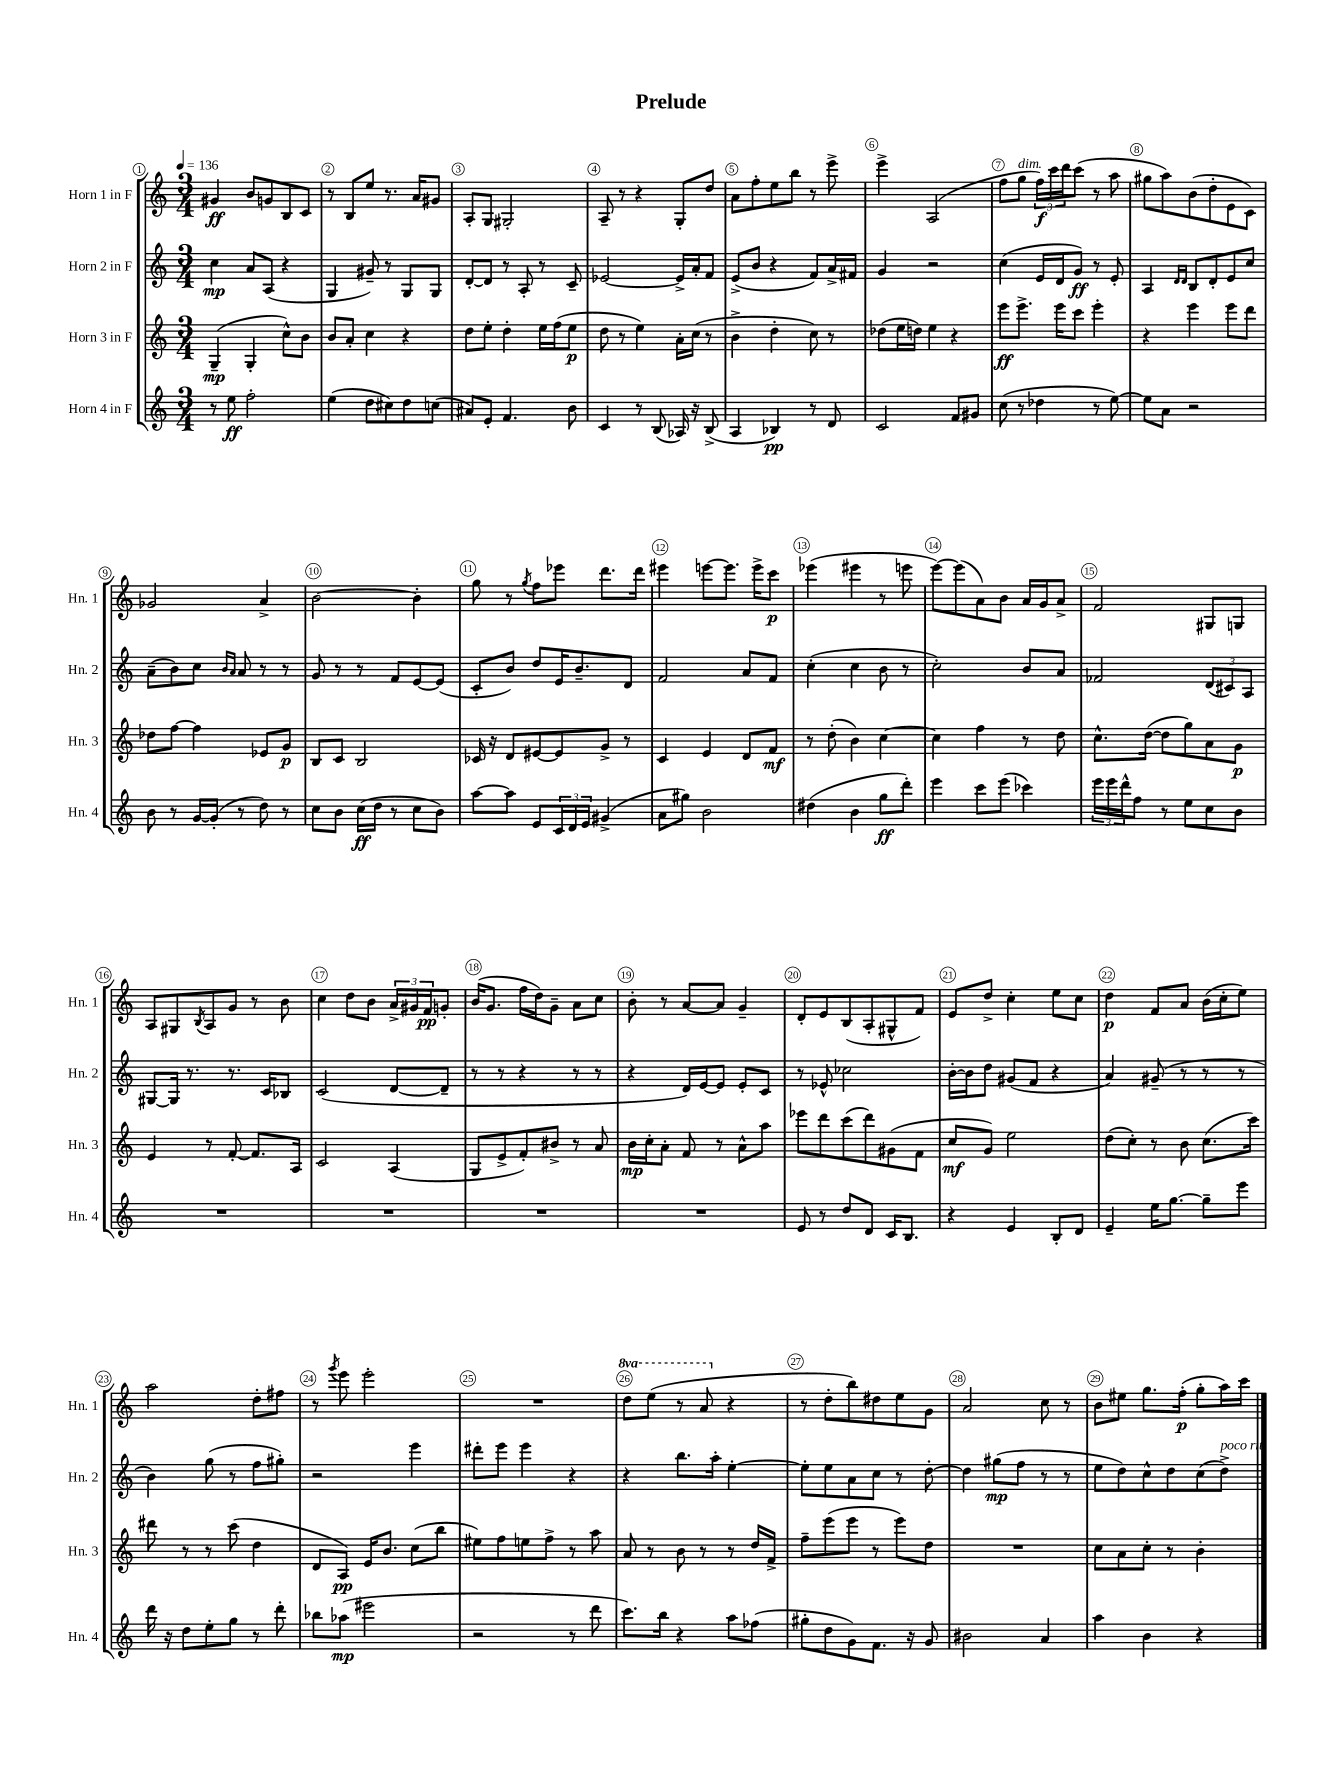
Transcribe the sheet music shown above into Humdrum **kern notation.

**kern	**dynam	**kern	**dynam	**kern	**dynam	**kern	**dynam
*part4	*part4	*part3	*part3	*part2	*part2	*part1	*part1
*staff4	*staff4	*staff3	*staff3	*staff2	*staff2	*staff1	*staff1
*I"Horn 4 in F	*	*I"Horn 3 in F	*	*I"Horn 2 in F	*	*I"Horn 1 in F	*
*I'Hn. 4	*	*I'Hn. 3	*	*I'Hn. 2	*	*I'Hn. 1	*
*clefG2	*	*clefG2	*	*clefG2	*	*clefG2	*
*k[]	*	*k[]	*	*k[]	*	*k[]	*
*M3/4	*	*M3/4	*	*M3/4	*	*M3/4	*
*MM136	*	*MM136	*	*MM136	*	*MM136	*
=1	=1	=1	=1	=1	=1	=1	=1
8r	.	(4G~/	mp	4cc\	mp	4g#X/	ff
8ee\	ff	.	.	.	.	.	.
2ff'\	.	4G'/	.	8a/L	.	8b/L	.
.	.	.	.	(8A/J	.	8gn/	.
.	.	8cc^^\L)	.	4r	.	8B/	.
.	.	8b\J	.	.	.	8c/J	.
=2	=2	=2	=2	=2	=2	=2	=2
(4ee\	.	8b/L	.	4G/	.	8r	.
.	.	8a'/J	.	.	.	8B/L	.
8dd\L	.	4cc\	.	8g#X~/)	.	8ee/J	.
8cc#X\)	.	.	.	8r	.	8.r	.
8dd\	.	4r	.	8G/L	.	.	.
.	.	.	.	.	.	16a/KL	.
(8ccn\J	.	.	.	8G/J	.	8g#X/J	.
=3	=3	=3	=3	=3	=3	=3	=3
8a#X/L)	.	8dd\L	.	[8d'/L	.	8A'/L	.
8e'/J	.	8ee'\J	.	8d/J]	.	8G/J	.
4.f/	.	4dd'\	.	8r	.	2G#X'/	.
.	.	.	.	8A'/	.	.	.
.	.	16ee\LL	.	8r	.	.	.
.	.	(16ff\J	.	.	.	.	.
8b\	.	8ee\J	p	8c~/	.	.	.
=4	=4	=4	=4	=4	=4	=4	=4
4c/	.	8dd\	.	[2e-X/	.	8A~/	.
.	.	8r	.	.	.	8r	.
8r	.	4ee\)	.	.	.	4r	.
(8B/	.	.	.	.	.	.	.
16A-X/)	.	16a'\LL	.	16e-^/LL]	.	8G'/L	.
16r	.	(16cc\JJ	.	16a'/J	.	.	.
(8B^/	.	8r	.	8f/J	.	8dd/J	.
=5	=5	=5	=5	=5	=5	=5	=5
4A/	.	4b^\	.	(8e^/L	.	8a\L	.
.	.	.	.	8b/J	.	8ff'\	.
4B-X/)	pp	4dd'\	.	4r	.	8ee\	.
.	.	.	.	.	.	8bb\J	.
8r	.	8cc\)	.	8f/L)	.	8r	.
8d/	.	8r	.	16a^/L	.	8eee^\	.
.	.	.	.	16f#X/JJ	.	.	.
=6	=6	=6	=6	=6	=6	=6	=6
2c/	.	(8dd-X\L	.	4g/	.	4eee^\	.
.	.	16ee\L	.	.	.	.	.
.	.	16ddn\JJ)	.	.	.	.	.
.	.	4ee\	.	2r	.	(2A/	.
8f/L	.	4r	.	.	.	.	.
8g#X/J	.	.	.	.	.	.	.
=7	=7	=7	=7	=7	=7	=7	=7
(8cc\	.	8eee\L	ff	(4cc\	.	8ff\L	.
!	!	!	!	!	!	!LO:TX:a:i:t=dim.	!
8r	.	8.eee^\J	.	.	.	8gg\J	.
4dd-X\	.	.	.	16e/LL	.	24ff\LL)	f
.	.	.	.	.	.	24ccc\	.
.	.	16eee\KL	.	16d/J	.	.	.
.	.	.	.	.	.	24ddd\J	.
.	.	8ccc\J	.	8g/J)	ff	(8ccc\J	.
8r	.	4eee'\	.	8r	.	8r	.
[8ee\)	.	.	.	8e'/	.	8aa\	.
=8	=8	=8	=8	=8	=8	=8	=8
8ee\L]	.	4r	.	4A/	.	8gg#X\L	.
8a\J	.	.	.	.	.	8aa\)	.
.	.	.	.	16qqd/LL	.	.	.
.	.	.	.	16qqd/JJ	.	.	.
2r	.	4eee\	.	8B/L	.	(8b\	.
.	.	.	.	8d'/	.	8dd'\	.
.	.	8eee\L	.	8e/	.	8e\	.
.	.	8ddd\J	.	8cc/J	.	8c\J)	.
!!LO:LB:g=z
=9	=9	=9	=9	=9	=9	=9	=9
8b\	.	8dd-X\L	.	(8a~\L	.	2g-X/	.
8r	.	[8ff\J	.	8b\)	.	.	.
[16g/LL	.	4ff\]	.	8cc\J	.	.	.
(16g'/JJ]	.	.	.	.	.	.	.
.	.	.	.	16qqb/LL	.	.	.
.	.	.	.	16qqa/JJ	.	.	.
8r	.	.	.	8a/	.	.	.
8dd\)	.	8e-X/L	.	8r	.	4a^/	.
8r	.	8g/J	p	8r	.	.	.
=10	=10	=10	=10	=10	=10	=10	=10
8cc\L	.	8B/L	.	8g/	.	[2b\	.
8b\J	.	8c/J	.	8r	.	.	.
(16cc\LL	ff	2B/	.	8r	.	.	.
16dd\JJ	.	.	.	.	.	.	.
8r	.	.	.	8f/L	.	.	.
8cc\L	.	.	.	[8e/	.	4b'\]	.
8b\J)	.	.	.	(8e/J]	.	.	.
=11	=11	=11	=11	=11	=11	=11	=11
[8aa\L	.	16c-X/	.	8c'/L	.	8gg\	.
.	.	16r	.	.	.	.	.
8aa\J]	.	8d/L	.	8b/J)	.	8r	.
.	.	.	.	.	.	8qgg/	.
8e/L	.	[8e#X/	.	8dd/L	.	8ff\L	.
24c/L	.	8e#/]	.	16e/K	.	8eee-X\J	.
24d/	.	.	.	.	.	.	.
.	.	.	.	8.b~/	.	.	.
24e/JJ	.	.	.	.	.	.	.
(4g#X^/	.	8g^/J	.	.	.	8.ddd\L	.
.	.	8r	.	8d/J	.	.	.
.	.	.	.	.	.	16ddd\Jk	.
=12	=12	=12	=12	=12	=12	=12	=12
8a\L	.	4c/	.	2f/	.	4eee#X\	.
8gg#X\J)	.	.	.	.	.	.	.
2b\	.	4e/	.	.	.	[8eeen\L	.
.	.	.	.	.	.	8.eee\J]	.
.	.	8d/L	.	8a/L	.	.	.
.	.	.	.	.	.	16eee^\KL	.
.	.	8f/J	mf	8f/J	.	8ccc\J	p
=13	=13	=13	=13	=13	=13	=13	=13
(4dd#X\	.	8r	.	(4cc'\	.	(4eee-X\	.
.	.	(8dd'\	.	.	.	.	.
4b\	.	4b\)	.	4cc\	.	4eee#X\	.
8gg\L	ff	[4cc\	.	8b\	.	8r	.
8ddd'\J)	.	.	.	8r	.	8eeen\	.
=14	=14	=14	=14	=14	=14	=14	=14
4eee\	.	4cc\]	.	2cc'\)	.	[8eee\L)	.
.	.	.	.	.	.	(8eee\]	.
8ccc\L	.	4ff\	.	.	.	8a\)	.
(8eee\J	.	.	.	.	.	8b\J	.
4ccc-X\)	.	8r	.	8b/L	.	16a/LL	.
.	.	.	.	.	.	16g/J	.
.	.	8dd\	.	8a/J	.	8a^/J	.
=15	=15	=15	=15	=15	=15	=15	=15
24eee\LL	.	8.cc^^\L	.	2f-X/	.	2f/	.
24eee\	.	.	.	.	.	.	.
24ddd^^\J	.	.	.	.	.	.	.
8ff\J	.	.	.	.	.	.	.
.	.	([16dd\Jk	.	.	.	.	.
8r	.	8dd\L]	.	.	.	.	.
8ee\L	.	8gg\)	.	.	.	.	.
8cc\	.	8a\	.	(12d/L	.	8G#X/L	.
.	.	.	.	12c#X/)	.	.	.
8b\J	.	8g\J	p	.	.	8Gn/J	.
.	.	.	.	12A/J	.	.	.
!!LO:LB:g=z
=16	=16	=16	=16	=16	=16	=16	=16
2.r	.	4e/	.	[8G#X/L	.	8A/L	.
.	.	.	.	16G#/Jk]	.	8G#X/	.
.	.	.	.	8.r	.	.	.
.	.	.	.	.	.	8qB/	.
.	.	8r	.	.	.	8A/	.
.	.	[8f'/	.	8.r	.	8g/J	.
.	.	8.f/L]	.	.	.	8r	.
.	.	.	.	16c/KL	.	.	.
.	.	.	.	8B-X/J	.	8b\	.
.	.	16A/Jk	.	.	.	.	.
=17	=17	=17	=17	=17	=17	=17	=17
2.r	.	2c/	.	(2c/	.	4cc\	.
.	.	.	.	.	.	8dd\L	.
.	.	.	.	.	.	8b\J	.
.	.	(4A/	.	[8d/L	.	24a^/LL	.
.	.	.	.	.	.	24g#X/	.
.	.	.	.	.	.	24f/J	pp
.	.	.	.	8d~/J]	.	8gn'/J	.
=18	=18	=18	=18	=18	=18	=18	=18
2.r	.	8G/L	.	8r	.	(16b/KL	.
.	.	.	.	.	.	8.g/J	.
.	.	8e^/	.	8r	.	.	.
.	.	8f'/)	.	4r	.	16ff\LL	.
.	.	.	.	.	.	16dd\J)	.
.	.	8b#X^/J	.	.	.	8g~\J	.
.	.	8r	.	8r	.	8a\L	.
.	.	8a/	.	8r	.	8cc\J	.
=19	=19	=19	=19	=19	=19	=19	=19
2.r	.	16b\LL	mp	4r	.	8b'\	.
.	.	16cc'\J	.	.	.	.	.
.	.	8a'\J	.	.	.	8r	.
.	.	8f/	.	16d/LL)	.	[8a/L	.
.	.	.	.	[16e/J	.	.	.
.	.	8r	.	8e/J]	.	8a/J]	.
.	.	8a^^\L	.	8e'/L	.	4g~/	.
.	.	8aa\J	.	8c/J	.	.	.
=20	=20	=20	=20	=20	=20	=20	=20
8e/	.	8eee-X\L	.	8r	.	8d'/L	.
8r	.	8ddd\	.	8e-X^^/	.	8e/	.
8dd/L	.	(8ccc\	.	2cc-X\	.	(8B/	.
8d/J	.	8ddd\)	.	.	.	8A'/	.
16c/KL	.	(8g#X\	.	.	.	8G#X^^/	.
8.B/J	.	.	.	.	.	.	.
.	.	8f\J	.	.	.	8f/J)	.
=21	=21	=21	=21	=21	=21	=21	=21
4r	.	8cc/L	mf	[16b'\LL	.	8e/L	.
.	.	.	.	16b\J]	.	.	.
.	.	8g/J)	.	8dd\J	.	8dd^/J	.
4e/	.	2ee\	.	(8g#X/L	.	4cc'\	.
.	.	.	.	8f/J	.	.	.
8B'/L	.	.	.	4r	.	8ee\L	.
8d/J	.	.	.	.	.	8cc\J	.
=22	=22	=22	=22	=22	=22	=22	=22
4e~/	.	(8dd\L	.	4a/)	.	4dd\	p
.	.	8cc'\J)	.	.	.	.	.
16ee\KL	.	8r	.	(8g#X~/	.	8f/L	.
[8.gg\J	.	.	.	.	.	.	.
.	.	8b\	.	8r	.	8a/J	.
8gg~\L]	.	(8.cc\L	.	8r	.	(16b\LL	.
.	.	.	.	.	.	16cc'\J	.
8eee\J	.	.	.	8r	.	8ee\J)	.
.	.	16ccc\Jk)	.	.	.	.	.
!!LO:LB:g=z
=23	=23	=23	=23	=23	=23	=23	=23
16ddd\	.	8ddd#X\	.	4b\)	.	2aa\	.
16r	.	.	.	.	.	.	.
8dd\L	.	8r	.	.	.	.	.
8ee'\	.	8r	.	(8gg\	.	.	.
8gg\J	.	(8ccc\	.	8r	.	.	.
8r	.	4dd\	.	8ff\L	.	8dd'\L	.
8ddd'\	.	.	.	8gg#X'\J)	.	8ff#X\J	.
=24	=24	=24	=24	=24	=24	=24	=24
8bb-X\L	.	8d/L	.	2r	.	8r	.
.	.	.	.	.	.	8qggg/	.
(8aa-X\J	mp	8A/J)	pp	.	.	8eee\	.
2eee#X\	.	16e/KL	.	.	.	2eee'\	.
.	.	8.b/J	.	.	.	.	.
.	.	(8cc\L	.	4eee\	.	.	.
.	.	8bb\J	.	.	.	.	.
=25	=25	=25	=25	=25	=25	=25	=25
2r	.	8ee#X\L)	.	8ddd#X'\L	.	2.r	.
.	.	8ff\	.	8eee\J	.	.	.
.	.	8een\	.	4eee\	.	.	.
.	.	8ff^\J	.	.	.	.	.
8r	.	8r	.	4r	.	.	.
8ddd\	.	8aa\	.	.	.	.	.
=26	=26	=26	=26	=26	=26	=26	=26
*	*	*	*	*	*	*8va	*
8.ccc\L)	.	8a/	.	4r	.	8ddd\L	.
.	.	8r	.	.	.	(8eee\J	.
16bb\Jk	.	.	.	.	.	.	.
4r	.	8b\	.	8.bb\L	.	8r	.
.	.	8r	.	.	.	8aa/	.
.	.	.	.	16aa'\Jk	.	.	.
*	*	*	*	*	*	*X8va	*
8aa\L	.	8r	.	[4ee'\	.	4r	.
(8ff-X\J	.	16dd/LL	.	.	.	.	.
.	.	16f^/JJ	.	.	.	.	.
=27	=27	=27	=27	=27	=27	=27	=27
8gg#X'\L	.	8ff~\L	.	8ee'\L]	.	8r	.
8dd\	.	(8eee\	.	8ee\	.	8dd'\L	.
8g\)	.	8eee\J	.	8a\	.	8bb\)	.
8.f\J	.	8r	.	8cc\J	.	8dd#X\	.
.	.	8eee\L)	.	8r	.	8ee\	.
16r	.	.	.	.	.	.	.
8g/	.	8dd\J	.	[8dd'\	.	8g\J	.
=28	=28	=28	=28	=28	=28	=28	=28
2b#X\	.	2.r	.	4dd\]	.	2a/	.
.	.	.	.	(8gg#X\L	mp	.	.
.	.	.	.	8ff\J	.	.	.
4a/	.	.	.	8r	.	8cc\	.
.	.	.	.	8r	.	8r	.
=29	=29	=29	=29	=29	=29	=29	=29
4aa\	.	8cc\L	.	8ee\L	.	8b\L	.
.	.	8a\	.	8dd\)	.	8ee#X\J	.
4b\	.	8cc'\J	.	8cc^^\	.	8.gg\L	.
.	.	8r	.	8dd\	.	.	.
.	.	.	.	.	.	(16ff'\Jk	p
4r	.	4b'\	.	(8cc\	.	8gg'\L	.
!	!	!	!	!LO:TX:a:i:t=poco rit.	!	!	!
.	.	.	.	8dd^\J)	.	16aa\L)	.
.	.	.	.	.	.	16ccc\JJ	.
==	==	==	==	==	==	==	==
*-	*-	*-	*-	*-	*-	*-	*-
